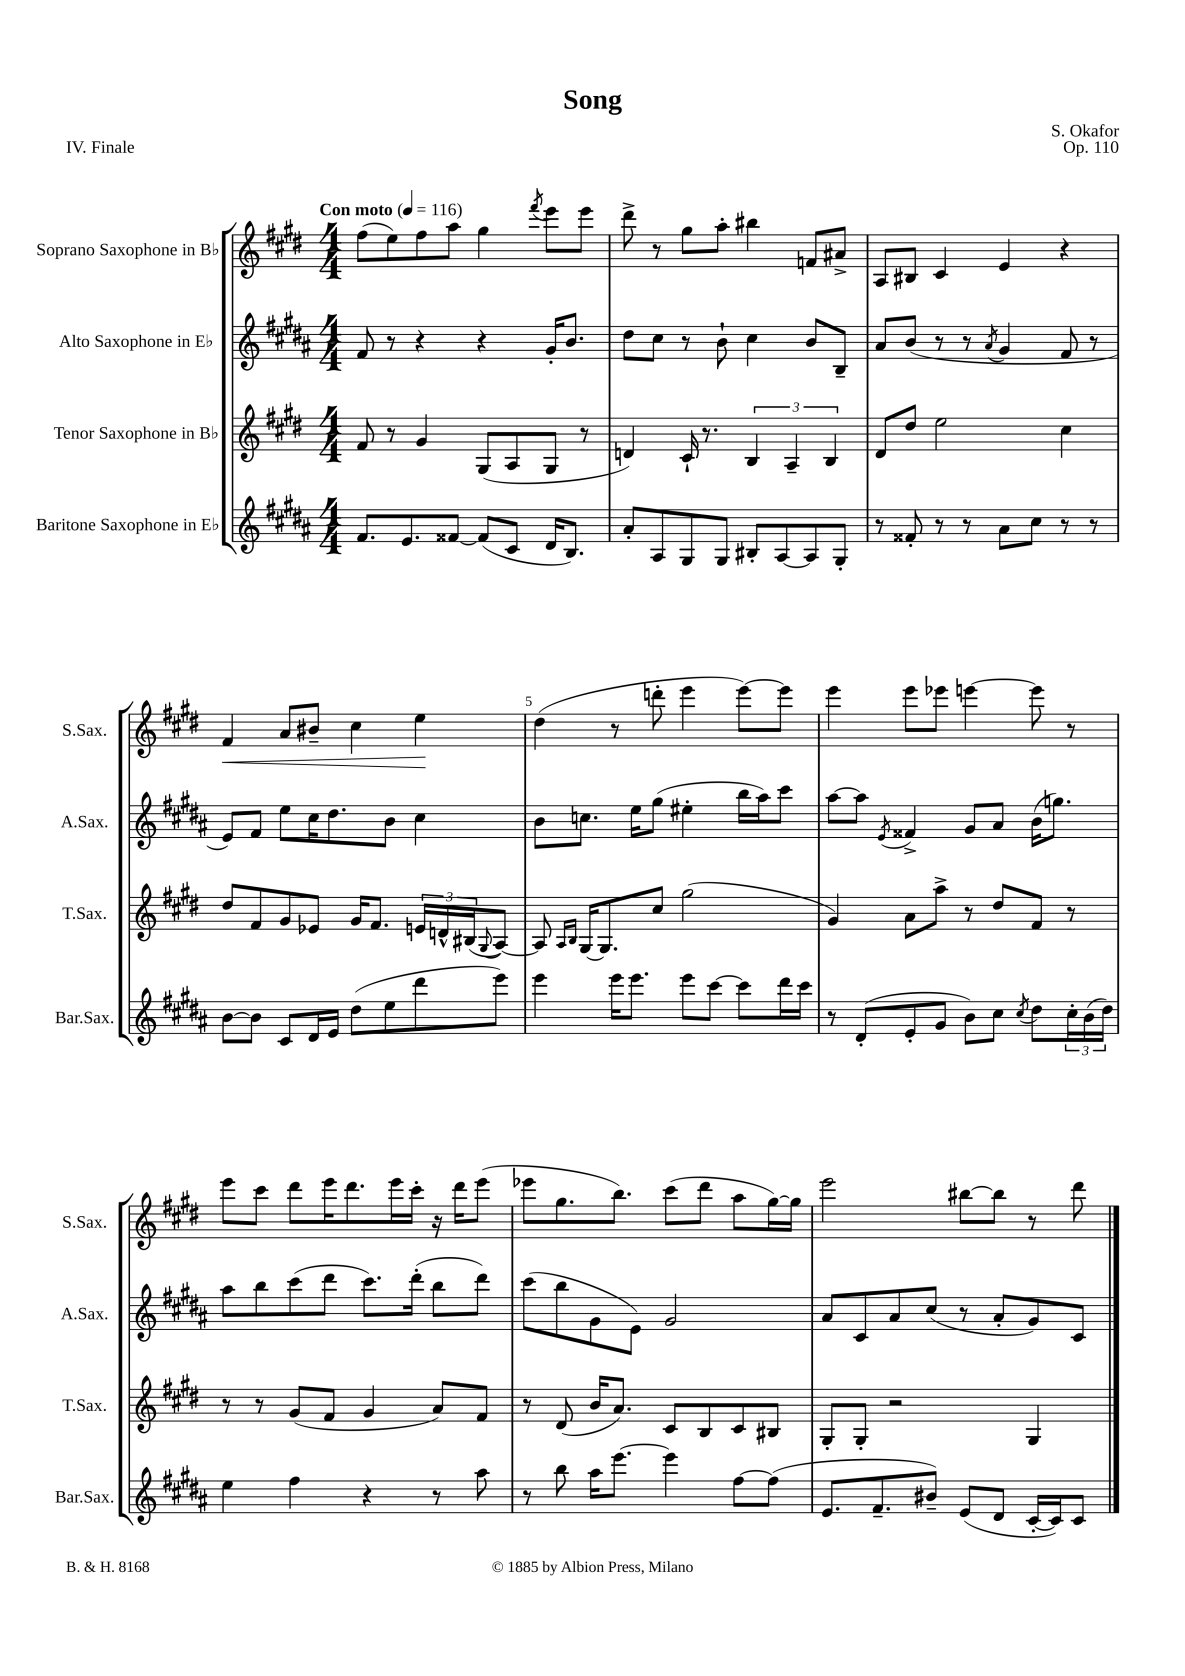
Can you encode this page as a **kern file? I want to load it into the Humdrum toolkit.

**kern	**kern	**kern	**kern
*staff4	*staff3	*staff2	*staff1
*clefG2	*clefG2	*clefG2	*clefG2
*k[f#c#g#d#a#]	*k[f#c#g#d#]	*k[f#c#g#d#a#]	*k[f#c#g#d#]
*M4/4	*M4/4	*M4/4	*M4/4
*MM116	*MM116	*MM116	*MM116
8.f#	8f#	8f#	(8ff#
.	8r	8r	8ee)
8.e	.	.	.
.	4g#	4r	8ff#
[8f##	.	.	8aa
(8f##]	(8G#	4r	4gg#
8c#	8A	.	.
.	.	.	8qfff#
16d#	8G#	16g#'	8eee
8.B)	.	8.b	.
.	8r	.	8eee
=	=	=	=
8a#'	4d)	8dd#	8ddd#^
8A#	.	8cc#	8r
8G#	16c#`	8r	8gg#
.	8.r	.	.
8G#	.	8b`	8aa'
8B#'	6B	4cc#	4bb#
[8A#	.	.	.
.	6A~	.	.
8A#]	.	8b	8f
.	6B	.	.
8G#'	.	8B~	8a#^
=	=	=	=
8r	8d#	8a#	8A
8f##'	8dd#	(8b	8B#
8r	2ee	8r	4c#
8r	.	8r	.
.	.	8qa#	.
8a#	.	4g#	4e
8cc#	.	.	.
8r	4cc#	8f#	4r
8r	.	8r	.
=	=	=	=
[8b	8dd#	8e)	4f#
8b]	8f#	8f#	.
8c#	8g#	8ee	8a
16d#	8e-	16cc#	8b#~
16e	.	8.dd#	.
(8dd#	16g#	.	4cc#
.	8.f#	.	.
8ee	.	8b	.
8ddd#	24e	4cc#	4ee
.	24d^^	.	.
.	(24B#	.	.
.	8qqG#	.	.
8eee)	[8A)	.	.
=	=	=	=
4eee	8A]	8b	(4dd#
.	16qqA	.	.
.	16qqB	.	.
.	[16G#	8.cc	.
.	8.G#]	.	.
16eee	.	.	8r
8.eee	.	16ee	.
.	8cc#	(8gg#	8ddd'
8eee	(2gg#	4ee#'	4eee
[8ccc#	.	.	.
8ccc#]	.	16bb	[8eee)
.	.	16aa#)	.
16ddd#	.	8ccc#	8eee]
16ccc#	.	.	.
=	=	=	=
8r	4g#)	[8aa#	4eee
(8d#'	.	8aa#]	.
.	.	8qe	.
8e'	8a	4f##^	8eee
8g#	8aa^	.	8eee-
8b)	8r	8g#	[4eee
8cc#	8dd#	8a#	.
8qcc#	.	.	.
8dd#	8f#	(16b	8eee]
.	.	8.gg)	.
24cc#'	8r	.	8r
(24b	.	.	.
24dd#)	.	.	.
=	=	=	=
4ee	8r	8aa#	8eee
.	8r	8bb	8ccc#
4ff#	(8g#	(8ccc#	8ddd#
.	8f#	8ddd#	16eee
.	.	.	8.ddd#
4r	4g#	8.ccc#)	.
.	.	.	16eee
.	.	(16ddd#'	16ccc#'
8r	8a)	8bb	16r
.	.	.	16ddd#
8aa#	8f#	8ddd#)	(8eee
=	=	=	=
8r	8r	(8ccc#	8eee-
8bb	(8d#	8bb	8.gg#
16aa#	16b	8g#	.
[8.eee	8.a)	.	8.bb)
.	.	8e)	.
4eee]	8c#	2g#	(8ccc#
.	8B	.	8ddd#
[8ff#	8c#	.	8aa
(8ff#]	8B#	.	[16gg#)
.	.	.	16gg#]
=	=	=	=
8.e	8G#'	8a#	2eee
.	8G#'	8c#	.
8.f#~	.	.	.
.	2r	8a#	.
8b#~)	.	(8cc#	.
(8e	.	8r	[8bb#
8d#	.	8a#'	8bb#]
[16c#'	4G#	8g#)	8r
16c#])	.	.	.
8c#	.	8c#	8ddd#
==	==	==	==
*-	*-	*-	*-
